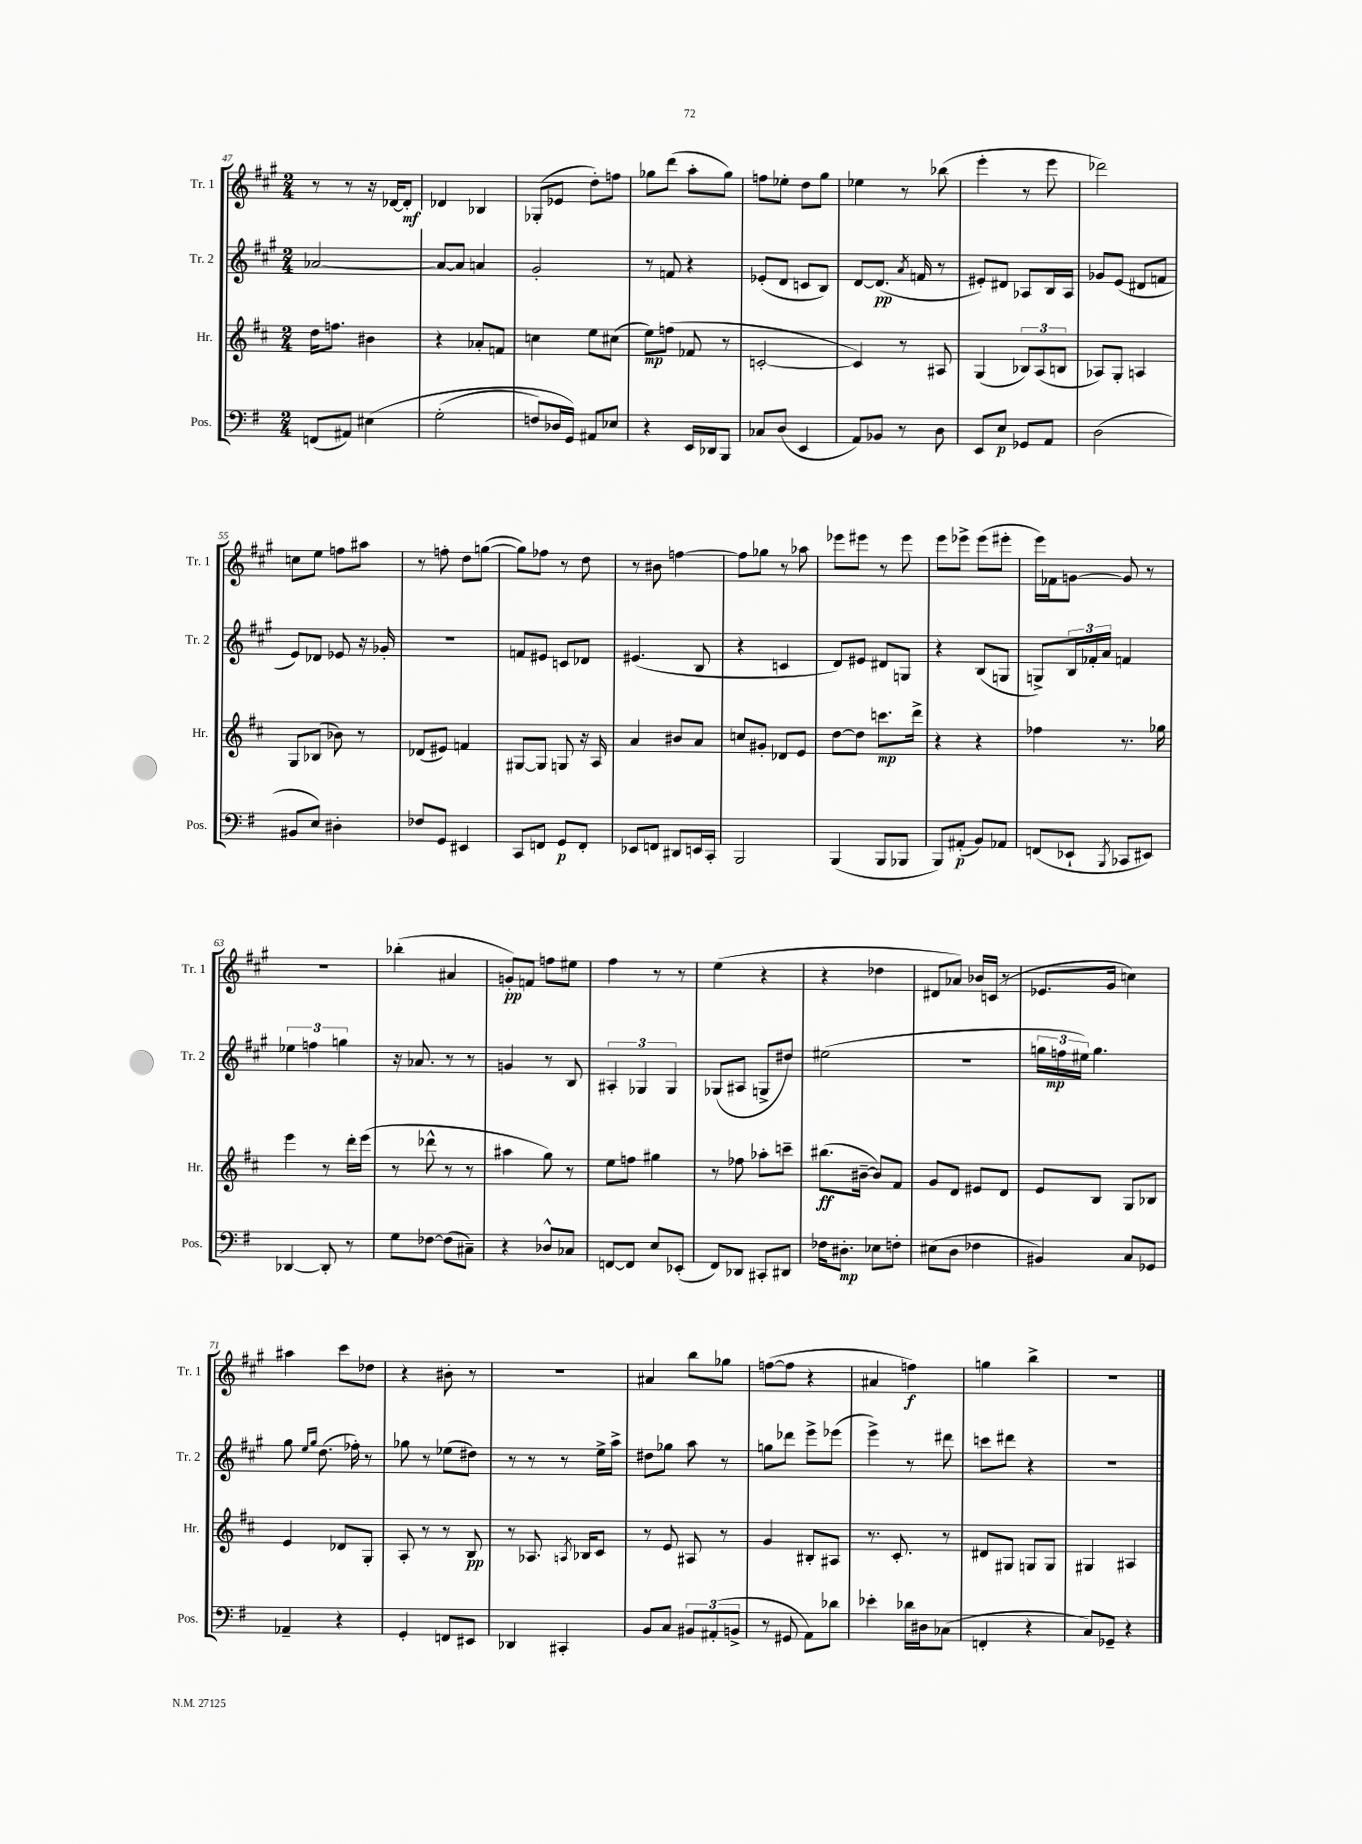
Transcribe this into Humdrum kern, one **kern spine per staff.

**kern	**dynam	**kern	**dynam	**kern	**dynam	**kern	**dynam
*part4	*part4	*part3	*part3	*part2	*part2	*part1	*part1
*staff4	*staff4	*staff3	*staff3	*staff2	*staff2	*staff1	*staff1
*I"Pos.	*	*I"Hr.	*	*I"Tr. 2	*	*I"Tr. 1	*
*I'Pos.	*	*I'Hr.	*	*I'Tr. 2	*	*I'Tr. 1	*
*clefF4	*	*clefG2	*	*clefG2	*	*clefG2	*
*k[f#]	*	*k[f#c#]	*	*k[f#c#g#]	*	*k[f#c#g#]	*
*M2/4	*	*M2/4	*	*M2/4	*	*M2/4	*
=47	=47	=47	=47	=47	=47	=47	=47
(8FFn/L	.	16dd\KL	.	[2a-X/	.	8r	.
.	.	8.ffn\J	.	.	.	.	.
8AA#X/J)	.	.	.	.	.	8r	.
(4E#X\	.	4b#X\	.	.	.	16r	.
.	.	.	.	.	.	[16d-X/KL	.
.	.	.	.	.	.	8d-'/J]	mf
=48	=48	=48	=48	=48	=48	=48	=48
(2G'\	.	4r	.	8a-/L_	.	4d-X/	.
.	.	.	.	8a-/J]	.	.	.
.	.	8a-X'/L	.	4an/	.	4B-X/	.
.	.	8fn/J	.	.	.	.	.
=49	=49	=49	=49	=49	=49	=49	=49
8Fn/L)	.	4ccn\	.	2g#'/	.	(8G-X'/L	.
16D-X/L	.	.	.	.	.	8e-X/J	.
16GG/JJ)	.	.	.	.	.	.	.
8AA#X/L	.	8ee\L	.	.	.	8dd'\L)	.
8E-X/J	.	(8cc#X\J	.	.	.	8ffn\J	.
=50	=50	=50	=50	=50	=50	=50	=50
4r	.	8ee\L)	mp	8r	.	8gg-X\L	.
.	.	(8ffn\J	.	8fn/	.	(8ddd\J	.
16EE/LL	.	8f-X/	.	4r	.	8aa'\L	.
16DD-X/J	.	.	.	.	.	.	.
8BBB/J	.	8r	.	.	.	8gg-\J)	.
=51	=51	=51	=51	=51	=51	=51	=51
8C-X/L	.	[2cn'/	.	(8e-X'/L	.	8ffn\L	.
(8D/J	.	.	.	8d/J	.	8ee-X'\J	.
4EE/	.	.	.	8cn/L	.	8dd\L	.
.	.	.	.	8B/J)	.	8gg#\J	.
=52	=52	=52	=52	=52	=52	=52	=52
8AA/L)	.	4c/])	.	[8d/L	.	4ee-X\	.
8BB-X/J	.	.	.	(8.d/J]	pp	.	.
8r	.	8r	.	.	.	8r	.
.	.	.	.	8qa/	.	.	.
.	.	.	.	16fn/	.	.	.
8D\	.	8A#X/	.	8r	.	(8bb-X\	.
=53	=53	=53	=53	=53	=53	=53	=53
8EE/L	.	(4G/	.	8e#X'/L)	.	4eee'\	.
8E/J	p	.	.	8d#X/J	.	.	.
8GG-X/L	.	12B-X/L)	.	8A-X/L	.	8r	.
.	.	(12A/	.	.	.	.	.
8AA/J	.	.	.	16B/L	.	8eee\	.
.	.	12Bn/J	.	.	.	.	.
.	.	.	.	16A-/JJ	.	.	.
=54	=54	=54	=54	=54	=54	=54	=54
(2D\	.	8A-X/L)	.	8g-X/L	.	2ddd-X\)	.
.	.	8G'/J	.	(8e/J	.	.	.
.	.	4An/	.	8d#X/L	.	.	.
.	.	.	.	8fn/J	.	.	.
!!LO:LB:g=z
=55	=55	=55	=55	=55	=55	=55	=55
8BB#X/L	.	8G/L	.	8e/L)	.	8ccn\L	.
8E/J)	.	(8B-X/J	.	8d-X/J	.	8ee\J	.
4D#X'\	.	8b-X\)	.	8e-X/	.	8ffn\L	.
.	.	8r	.	16r	.	8aa#X\J	.
.	.	.	.	16g-X'/	.	.	.
=56	=56	=56	=56	=56	=56	=56	=56
8F-X/L	.	(8d-X/L	.	2r	.	8r	.
8GG/J	.	8e#X/J)	.	.	.	8ffn'\	.
4EE#X/	.	4fn/	.	.	.	8dd\L	.
.	.	.	.	.	.	([8ggn\J	.
=57	=57	=57	=57	=57	=57	=57	=57
8CC/L	.	[8G#X/L	.	8fn/L	.	8gg\L])	.
8FFn/J	.	8G#/J]	.	8e#X/J	.	8ff-X\J	.
8GG/L	p	8Gn/	.	8cn/L	.	8r	.
8FF'/J	.	16r	.	8d-X/J	.	8dd\	.
.	.	16A/	.	.	.	.	.
=58	=58	=58	=58	=58	=58	=58	=58
8EE-X/L	.	4a/	.	(4.e#X/	.	8r	.
8FFn/J	.	.	.	.	.	8b#X\	.
8DD#X/L	.	8b#X/L	.	.	.	[4ffn\	.
16EEn/L	.	8a/J	.	8B/	.	.	.
16CC'/JJ	.	.	.	.	.	.	.
=59	=59	=59	=59	=59	=59	=59	=59
2BBB/	.	8ccn/L	.	4r	.	8ff\L]	.
.	.	8g#X'/J	.	.	.	8gg-X\J	.
.	.	8d-X/L	.	4cn/	.	8r	.
.	.	8e/J	.	.	.	8aa-X\	.
=60	=60	=60	=60	=60	=60	=60	=60
(4BBB/	.	[8dd\L	.	8d/L)	.	8eee-X\L	.
.	.	8dd\J]	.	8e#X/J	.	8eee#X\J	.
8BBB/L	.	8.cccn\L	mp	8d#X/L	.	8r	.
8BBB-X/J	.	.	.	8Gn/J	.	8eee#\	.
.	.	16ddd^\Jk	.	.	.	.	.
=61	=61	=61	=61	=61	=61	=61	=61
8BBB/L)	.	4r	.	4r	.	8eee\L	.
(8AA#X'/J	p	.	.	.	.	8eee-X^\J	.
8BB/L)	.	4r	.	(8B/L	.	(8eee-\L	.
8AA-X/J	.	.	.	8Gn/J	.	8eee#X'\J	.
=62	=62	=62	=62	=62	=62	=62	=62
(8FFn/L	.	4ff-X\	.	8Gn^/L)	.	16eee\LL)	.
.	.	.	.	.	.	16f-X\J	.
8EE-X`/J	.	.	.	24B/L	.	[8gn\J	.
.	.	.	.	24f-X'/	.	.	.
.	.	.	.	24a/JJ	.	.	.
8qBBB/	.	.	.	.	.	.	.
8CC-X/L	.	8.r	.	4fn/	.	8g/]	.
8EE#X/J)	.	.	.	.	.	8r	.
.	.	16gg-X\	.	.	.	.	.
!!LO:LB:g=z
=63	=63	=63	=63	=63	=63	=63	=63
[4DD-X/	.	4eee\	.	6ee-X\	.	2r	.
.	.	.	.	6ffn\	.	.	.
8DD-'/]	.	8r	.	.	.	.	.
.	.	.	.	6ggn\	.	.	.
8r	.	16ddd'\LL	.	.	.	.	.
.	.	(16eee\JJ	.	.	.	.	.
=64	=64	=64	=64	=64	=64	=64	=64
8G\L	.	8r	.	16r	.	(4bb-X'\	.
.	.	.	.	8.a-X/	.	.	.
[8F-X\J	.	8ddd-X^^\	.	.	.	.	.
(8F-\L]	.	8r	.	8r	.	4a#X/	.
8C#X~\J)	.	8r	.	8r	.	.	.
=65	=65	=65	=65	=65	=65	=65	=65
4r	.	4aa#X\	.	4gn/	.	8gn'/L)	pp
.	.	.	.	.	.	8fn/J	.
8D-X^^/L	.	8gg\)	.	8r	.	8ffn\L	.
8C-X/J	.	8r	.	8B/	.	8ee#X\J	.
=66	=66	=66	=66	=66	=66	=66	=66
[8FFn/L	.	8ee\L	.	6A#X'/	.	4ff#\	.
8FF/J]	.	8ffn\J	.	.	.	.	.
.	.	.	.	6G-X/	.	.	.
8E/L	.	4gg#X\	.	.	.	8r	.
.	.	.	.	6G-/	.	.	.
(8EE-X'/J	.	.	.	.	.	8r	.
=67	=67	=67	=67	=67	=67	=67	=67
8FF#/L)	.	8r	.	(8G-X/L	.	(4ee\	.
8DD-X/J	.	8ff-X\	.	8A#X/J	.	.	.
8CC#X'/L	.	8aa-X'\L	.	8Gn^/L	.	4r	.
8DD#X/J	.	8cccn~\J	.	8dd#X/J)	.	.	.
=68	=68	=68	=68	=68	=68	=68	=68
16F-X\KL	.	(8.bb#X\L	ff	(2ee#X\	.	4r	.
8.D#X'\J	mp	.	.	.	.	.	.
.	.	[16b#X~\Jk	.	.	.	.	.
8E-X\L	.	8b#/L])	.	.	.	4dd-X\	.
8Fn'\J	.	8f#/J	.	.	.	.	.
=69	=69	=69	=69	=69	=69	=69	=69
(8E#X\L	.	8g/L	.	2r	.	8d#X/L	.
8D\J	.	8d/J	.	.	.	8a-X/J)	.
4F-X\	.	8e#X/L	.	.	.	16b-X/LL	.
.	.	.	.	.	.	(16cn/JJ	.
.	.	8d/J	.	.	.	8r	.
=70	=70	=70	=70	=70	=70	=70	=70
4BB#X/)	.	8e/L	.	24ggn\LL	.	8.e-X/L	.
.	.	.	.	24ffn\	mp	.	.
.	.	.	.	24ee#X\JJ)	.	.	.
.	.	8B/J	.	4.gg\	.	.	.
.	.	.	.	.	.	16g#/Jk	.
8C/L	.	8G/L	.	.	.	4ccn\)	.
8GG-X/J	.	8B-X/J	.	.	.	.	.
!!LO:LB:g=z
=71	=71	=71	=71	=71	=71	=71	=71
4AA-X~/	.	4e/	.	8gg#\	.	4aa#X\	.
.	.	.	.	16qqee/LL	.	.	.
.	.	.	.	16qqgg#/JJ	.	.	.
.	.	.	.	(8.dd\	.	.	.
4r	.	8d-X/L	.	.	.	8ccc#\L	.
.	.	.	.	16ff-X'\)	.	.	.
.	.	8G'/J	.	8r	.	8dd-X\J	.
=72	=72	=72	=72	=72	=72	=72	=72
4GG'/	.	8A'/	.	8gg-X\	.	4r	.
.	.	8r	.	8r	.	.	.
8FFn/L	.	8r	.	(8ee-X\L	.	8b#X'\	.
8EE#X/J	.	8B/	pp	8dd#X\J)	.	8r	.
=73	=73	=73	=73	=73	=73	=73	=73
4DD-X/	.	8r	.	8r	.	2r	.
.	.	8.A-X/	.	8r	.	.	.
4CC#X'/	.	.	.	8r	.	.	.
.	.	8qAn/	.	.	.	.	.
.	.	16B-X/KL	.	.	.	.	.
.	.	8c#/J	.	16ee^\LL	.	.	.
.	.	.	.	16aa^\JJ	.	.	.
=74	=74	=74	=74	=74	=74	=74	=74
8BB/L	.	8r	.	8dd#X\L	.	4a#X/	.
8C/J	.	8e/	.	8gg-X\J	.	.	.
12BB#X/L	.	8A#X/	.	8aa\	.	8bb\L	.
(12AA#X'/	.	.	.	.	.	.	.
.	.	8r	.	8r	.	8gg-X\J	.
12BBn^/J	.	.	.	.	.	.	.
=75	=75	=75	=75	=75	=75	=75	=75
8r	.	4g/	.	8ggn\L	.	([8ffn\L	.
8GG#X/	.	.	.	8ddd-X\J	.	8ff\J]	.
8AA\L)	.	8B#X'/L	.	8eee^\L	.	4r	.
8d-X\J	.	8A#X/J	.	(8eee-X\J	.	.	.
=76	=76	=76	=76	=76	=76	=76	=76
4e-X'\	.	8.r	.	4eee^\)	.	4a#X/	.
.	.	8.c#'/	.	.	.	.	.
16d-X\LL	.	.	.	8r	.	4ffn\)	f
16D#X\J	.	.	.	.	.	.	.
(8C-X\J	.	8r	.	8ddd#X\	.	.	.
=77	=77	=77	=77	=77	=77	=77	=77
4FFn'/	.	8d#X/L	.	8cccn\L	.	4ggn\	.
.	.	8G#X/J	.	8ddd#X\J	.	.	.
4r	.	8Gn/L	.	4r	.	4bb^\	.
.	.	8G/J	.	.	.	.	.
=78	=78	=78	=78	=78	=78	=78	=78
8C/L)	.	4G#X/	.	2r	.	2r	.
8GG-X~/J	.	.	.	.	.	.	.
4r	.	4A#X/	.	.	.	.	.
==	==	==	==	==	==	==	==
*-	*-	*-	*-	*-	*-	*-	*-
